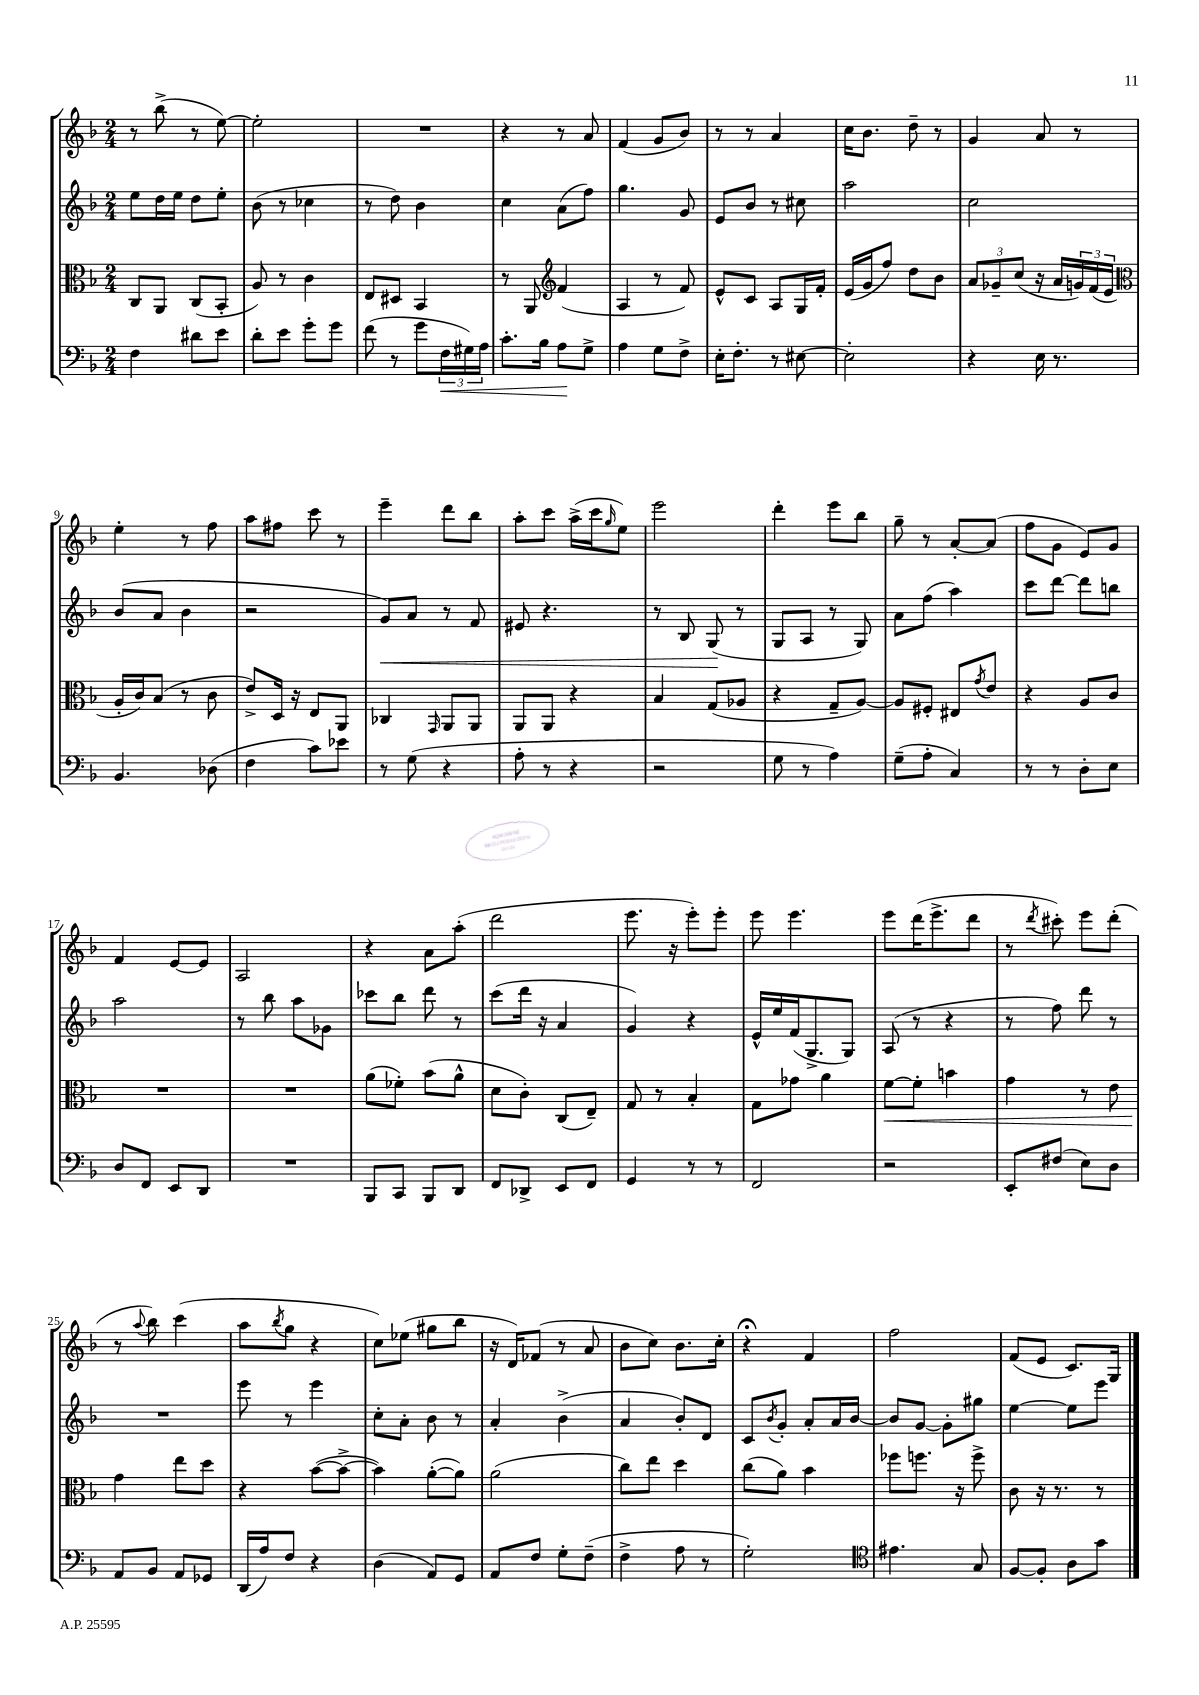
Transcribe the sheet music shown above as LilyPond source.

<<
\new StaffGroup <<
\new Staff = "s0" {
    \clef treble \key f \major \numericTimeSignature \time 2/4
    r8 bes''8->( r8 e''8~) |
    e''2-. |
    R2 |
    r4 r8 a'8 |
    f'4( g'8 bes'8) |
    r8 r8 a'4 |
    c''16 bes'8. d''8-- r8 |
    g'4 a'8 r8 |
    e''4-. r8 f''8 |
    a''8 fis''8 c'''8 r8 |
    e'''4-- d'''8 bes''8 |
    a''8-. c'''8 a''16->( c'''16 \grace { g''16 } e''8) |
    e'''2 |
    d'''4-. e'''8 bes''8 |
    g''8-- r8 a'8~-. a'8( |
    f''8 g'8 e'8) g'8 |
    f'4 e'8~ e'8 |
    a2 |
    r4 a'8 a''8-.( |
    d'''2 |
    e'''8. r16 e'''8-.) e'''8-. |
    e'''8 e'''4. |
    e'''8 d'''16( e'''8.-> d'''8 |
    r8 \acciaccatura { d'''8 } cis'''8-.) e'''8 d'''8-.( |
    r8 \appoggiatura { a''8 } bes''8) c'''4( |
    a''8 \acciaccatura { bes''8 } g''8 r4 |
    c''8) ees''8( gis''8 bes''8 |
    r16 d'16) fes'8( r8 a'8 |
    bes'8 c''8) bes'8. c''16-. |
    r4\fermata f'4 |
    f''2 |
    f'8( e'8 c'8.) g16 \bar "|." |
}
\new Staff = "s1" {
    \clef treble \key f \major \numericTimeSignature \time 2/4
    e''8 d''16 e''16 d''8 e''8-. |
    bes'8( r8 ces''4 |
    r8 d''8) bes'4 |
    c''4 a'8( f''8) |
    g''4. g'8 |
    e'8 bes'8 r8 cis''8 |
    a''2 |
    c''2 |
    bes'8( a'8 bes'4 |
    r2 |
    g'8\<) a'8 r8 f'8 |
    eis'8 r4. |
    r8 bes8 g8\!( r8 |
    g8 a8 r8 g8) |
    a'8 f''8( a''4) |
    c'''8 d'''8~ d'''8 b''8 |
    a''2 |
    r8 bes''8 a''8 ges'8 |
    ces'''8 bes''8 d'''8 r8 |
    c'''8( d'''16 r16 a'4 |
    g'4) r4 |
    e'16-^ e''16 f'16( g8.-> g8) |
    a8( r8 r4 |
    r8 f''8) d'''8 r8 |
    R2 |
    e'''8 r8 e'''4 |
    c''8-. a'8-. bes'8 r8 |
    a'4-. bes'4->( |
    a'4 bes'8-.) d'8 |
    c'8 \acciaccatura { bes'8 } g'8-. a'8-. a'16 bes'16~ |
    bes'8 g'8~ g'8-. gis''8 |
    e''4~ e''8 e'''8 \bar "|." |
}
\new Staff = "s2" {
    \clef alto \key f \major \numericTimeSignature \time 2/4
    c8 a,8 c8( bes,8-. |
    a8) r8 c'4 |
    e8 dis8 bes,4 |
    r8 a,8 \clef treble f'4( |
    a4 r8 f'8) |
    e'8-^ c'8 a8 g16 f'16-. |
    e'16( g'16 f''8) d''8 bes'8 |
    \tuplet 3/2 { a'8 ges'8-- c''8( } r16 a'16 \tuplet 3/2 { g'16) f'16( e'16 } |
    \clef alto a16-. c'16) bes8( r8 c'8 |
    e'8->) d16 r16 e8 a,8 |
    ces4 \grace { g,16 } a,8 a,8 |
    a,8 a,8 r4 |
    bes4 g8( aes8 |
    r4 g8-- a8~) |
    a8 fis8-. eis8 \acciaccatura { g'8 } e'8 |
    r4 a8 c'8 |
    R2 |
    R2 |
    a'8( fes'8-.) bes'8( a'8-^ |
    d'8 c'8-.) c8( e8--) |
    g8 r8 bes4-. |
    g8 ges'8 a'4 |
    f'8~\< f'8-. b'4 |
    g'4 r8 e'8 |
    g'4\! e''8 d''8 |
    r4 bes'8~( bes'8~-> |
    bes'4) a'8~-.( a'8) |
    a'2( |
    c''8) e''8 d''4 |
    c''8( a'8) bes'4 |
    fes''8 f''8. r16 f''8-> |
    c'8 r16 r8. r8 \bar "|." |
}
\new Staff = "s3" {
    \clef bass \key f \major \numericTimeSignature \time 2/4
    f4 dis'8 e'8 |
    d'8-. e'8 g'8-. g'8 |
    f'8( r8 g'8 \tuplet 3/2 { f16\< gis16) a16 } |
    c'8.-. bes16 a8\! g8-> |
    a4 g8 f8-> |
    e16-. f8.-. r8 eis8~ |
    eis2-. |
    r4 e16 r8. |
    bes,4. des8( |
    f4 c'8) ees'8 |
    r8 g8( r4 |
    a8-. r8 r4 |
    r2 |
    g8 r8 a4) |
    g8--( a8-. c4) |
    r8 r8 d8-. e8 |
    d8 f,8 e,8 d,8 |
    R2 |
    bes,,8 c,8 bes,,8 d,8 |
    f,8 des,8-> e,8 f,8 |
    g,4 r8 r8 |
    f,2 |
    r2 |
    e,8-. fis8( e8) d8 |
    a,8 bes,8 a,8 ges,8 |
    d,16( a16) f8 r4 |
    d4( a,8) g,8 |
    a,8 f8 g8-. f8--( |
    f4-> a8 r8 |
    g2-.) |
    \clef tenor eis'4. g8 |
    f8~ f8-. a8 g'8 \bar "|." |
}
>>
>>
